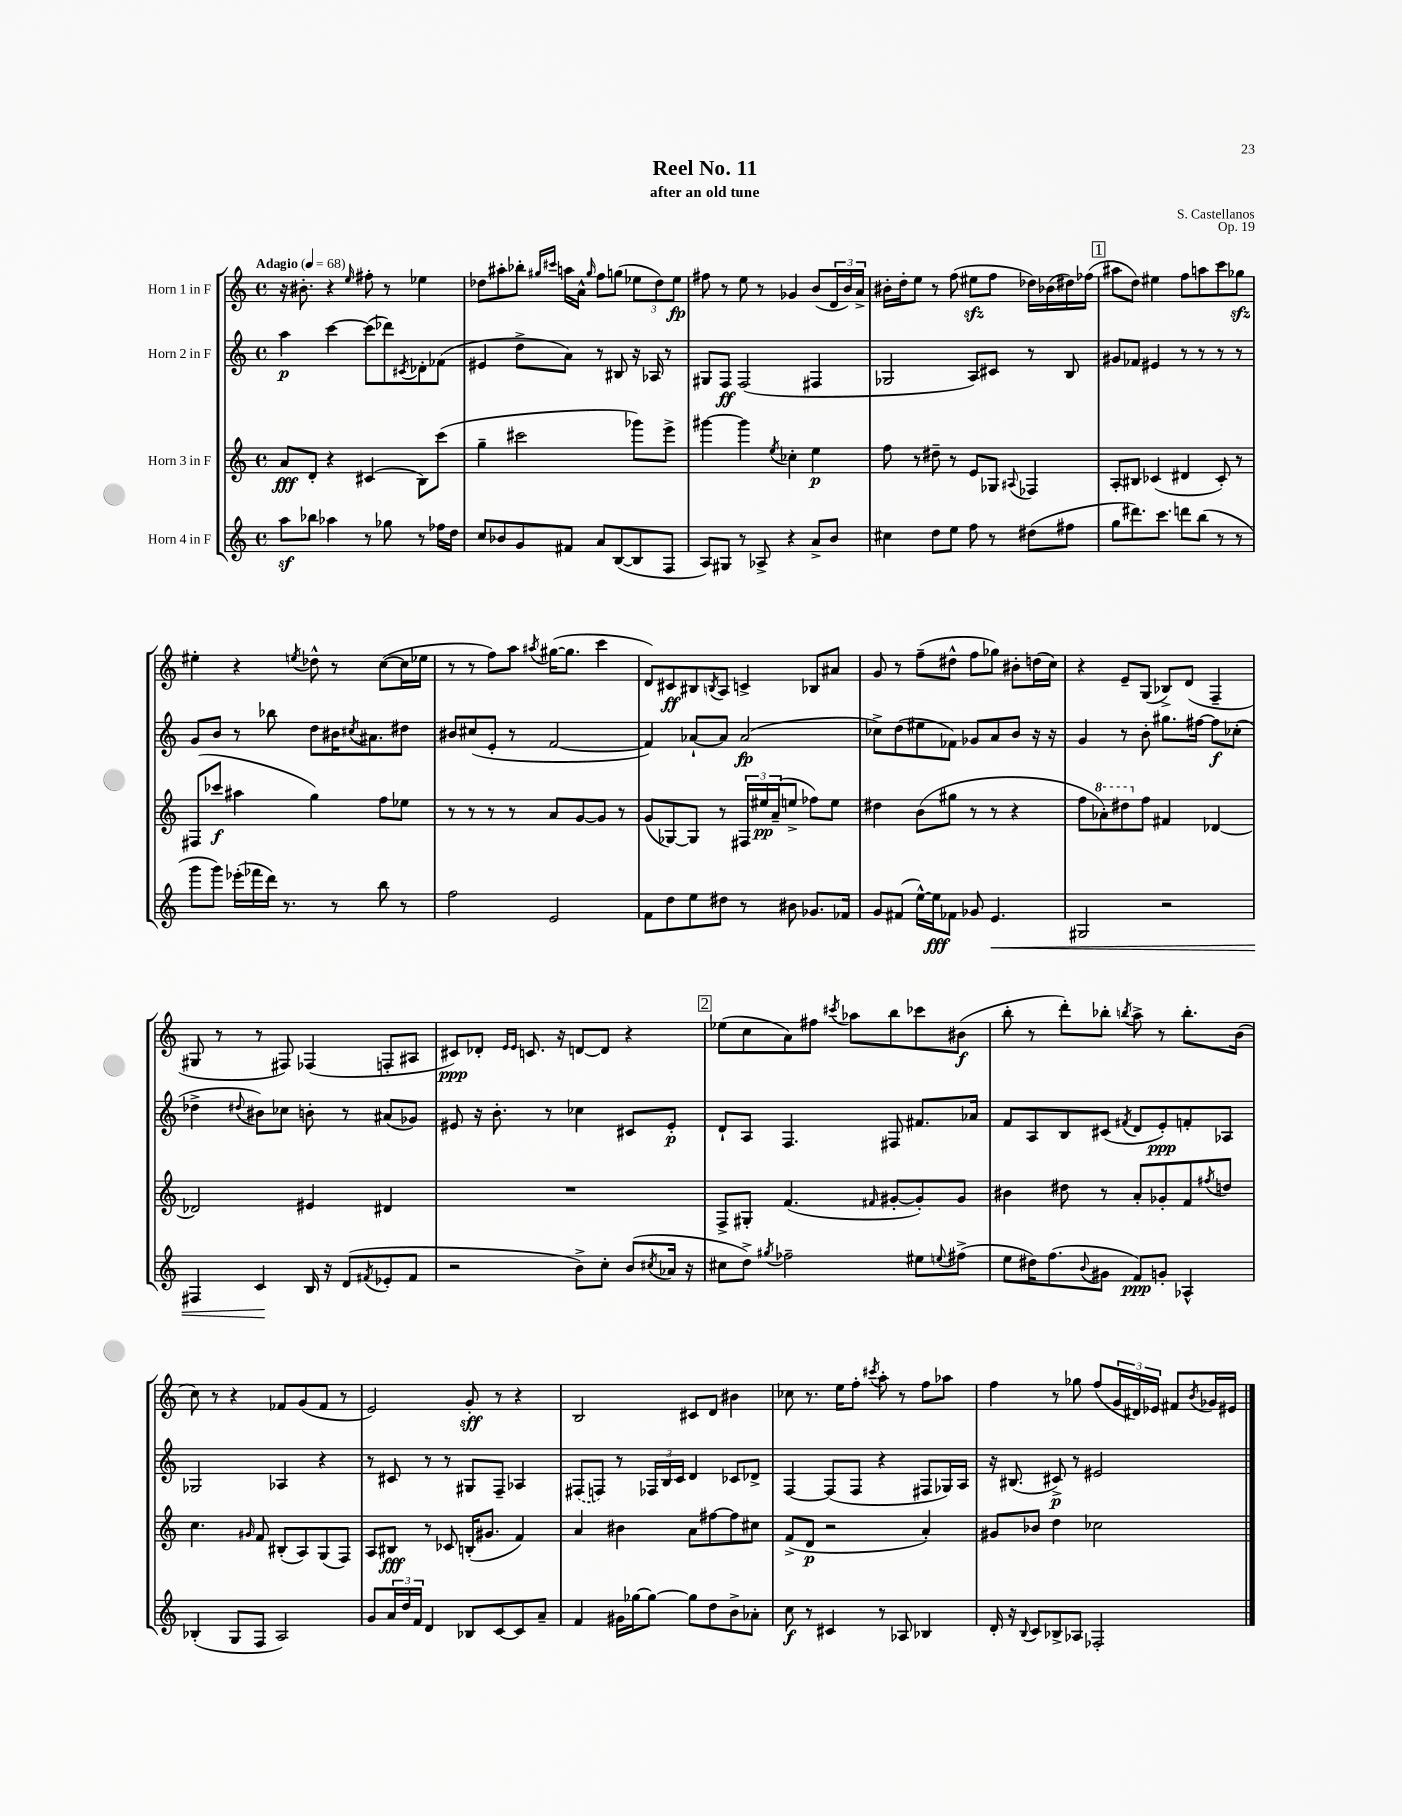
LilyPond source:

\header { title = "Reel No. 11" composer = "S. Castellanos" subtitle = "after an old tune" opus = "Op. 19" }
<<
\new StaffGroup <<
\new Staff = "s0" \with { instrumentName = "Horn 1 in F" } {
    \clef treble \key c \major \defaultTimeSignature \time 4/4 \tempo "Adagio" 4 = 68
    r16 bis'8.-. r4 \grace { e''16 } fis''8-. r8 ees''4 |
    des''8 ais''8-. bes''8-. \grace { gis''16 cis'''16 } a''16 a'16-^ \grace { gis''16 } f''8 g''8( \tuplet 3/2 { ees''8 des''8) ees''8\fp } |
    fis''8 r8 e''8 r8 ges'4 b'8( \tuplet 3/2 { d'16 b'16) a'16-> } |
    bis'16-. d''16-. e''8 r8 f''8( eis''8\sfz f''8 des''16) bes'16( dis''16) fes''16( |
    \mark \markup { \box "1" } ais''8 d''8) eis''4 f''8 a''8 c'''8 ges''8\sfz |
    eis''4-. r4 \acciaccatura { e''8 } des''8-^ r8 c''8~( c''16 ees''16 |
    r8 r8 f''8) a''8 \acciaccatura { ais''8 } gis''16~( gis''8. c'''4 |
    d'8) cis'8\ff bis8 \acciaccatura { b8 } a8 c'4-> bes8 ais'8 |
    g'8 r8 f''8--( dis''8-^ f''8 ges''8) bis'8-. d''16( c''16) |
    r4 e'8-- g8( bes8->) d'8( f4-- |
    gis8 r8 r8 fis8) fes4( f8-. ais8 |
    cis'8\ppp) des'8-. \grace { e'16 e'16 } c'8. r16 d'8~ d'8 r4 |
    \mark \markup { \box "2" } ees''8( c''8 a'8) fis''8 \acciaccatura { cis'''8 } aes''8 b''8 ces'''8 bis'8\f( |
    b''8-. r8 d'''8-.) bes''8-. \acciaccatura { b''8 } a''8-> r8 b''8.-. b'16( |
    c''8) r8 r4 fes'8 g'8( fes'8 r8 |
    e'2) g'8-.\sff r8 r4 |
    b2 cis'8 d'8 bis'4 |
    ces''8 r8. e''16 f''8-. \acciaccatura { cis'''8 } a''8-. r8 f''8 aes''8 |
    f''4 r8 ges''8 f''8( \tuplet 3/2 { g'16 dis'16) ees'16 } fis'8 \acciaccatura { b'8 } ges'16 eis'16 \bar "|." |
}
\new Staff = "s1" \with { instrumentName = "Horn 2 in F" } {
    \clef treble \key c \major \defaultTimeSignature \time 4/4
    a''4\p c'''4~ c'''8( des'''8) \acciaccatura { cis'8 } des'8-. fes'8( |
    eis'4 d''8-> a'8) r8 bis8 r16 aes16 r8 |
    gis8 f8\ff f2( fis4 |
    ges2 a8) cis'8 r8 b8 |
    \mark \markup { \box "1" } gis'8 fes'8 eis'4 r8 r8 r8 r8 |
    g'8 b'8 r8 bes''8 d''8 bis'16 \acciaccatura { cis''8 } ais'8. dis''8 |
    bis'8 cis''8( e'8-. r8 f'2~ |
    f'4) aes'8~-! aes'8 aes'2\fp( |
    ces''8->) d''8( eis''8 fes'8) ges'8 a'8 b'8 r16 r16 |
    g'4 r8 b'8-. gis''8. fis''16~ fis''8\f ces''8-.( |
    des''4-> \appoggiatura { dis''8 } bis'8) ces''8 b'8-. r8 ais'8( ges'8) |
    eis'8 r16 b'8.-. r8 ces''4 cis'8 eis'8-.\p |
    \mark \markup { \box "2" } d'8-! a8 f4. fis8 fis'8. aes'16 |
    f'8 a8 b8 cis'8( \acciaccatura { fis'8 } d'8 e'8-.\ppp) f'8-. aes8 |
    ges2 aes4 r4 |
    r8 cis'8 r8 r8 gis8 f8-- aes4 |
    \once \slurDashed fis8( f8) r8 \tuplet 3/2 { fes16 b16 c'16 } d'4 ces'8 des'8-> |
    f4~ f8( f8 r4 fis8 ges16) a16 |
    r16 bis8.( cis'8->\p) r8 eis'2 \bar "|." |
}
\new Staff = "s2" \with { instrumentName = "Horn 3 in F" } {
    \clef treble \key c \major \defaultTimeSignature \time 4/4
    a'8\fff d'8-. r4 cis'4( b8) c'''8( |
    g''4-- cis'''2 ges'''8) e'''8-> |
    gis'''4~ gis'''4 \acciaccatura { e''8 } ces''4-. e''4\p |
    f''8 r8 dis''8-- r8 e'8 ges8 \appoggiatura { ais8 } fes4 |
    \mark \markup { \box "1" } a8-. bis8 ces'4( dis'4 ces'8-.) r8 |
    fis8( ces'''8\f ais''4 g''4) f''8 ees''8 |
    r8 r8 r8 r8 a'8 g'8~ g'8 r8 |
    g'8( ges8~) ges8 r8 \tuplet 3/2 { fis16 eis''16\pp a'16--( } e''8-> fes''8) e''8 |
    dis''4 b'8( gis''8 r8 r8 r4 |
    f''8 \ottava #1 aes''8-.) dis'''8 \ottava #0 f''8 fis'4 des'4~ |
    des'2 eis'4 dis'4 |
    R1 |
    \mark \markup { \box "2" } f8-> gis8-. f'4.( \grace { fis'16 } gis'8~-. gis'8-.) gis'8 |
    bis'4 dis''8 r8 a'8-. ges'8-. f'8 \acciaccatura { fis''8 } d''8 |
    c''4. \grace { gis'16 } f'8 bis8-.( a8) g8( f8) |
    a8 bis8\fff r8 ces'8 b16-.( gis'8. f'4) |
    a'4 bis'4 a'8 fis''8~ fis''8 cis''8 |
    f'8->( d'8\p r2 a'4-.) |
    gis'8 bes'8 d''4 ces''2 \bar "|." |
}
\new Staff = "s3" \with { instrumentName = "Horn 4 in F" } {
    \clef treble \key c \major \defaultTimeSignature \time 4/4
    a''8\sf bes''8 aes''4 r8 ges''8 r8 fes''16 d''16 |
    c''8 bes'8 g'8 fis'8 a'8 b8~( b8 f8 |
    a8) gis8 r8 aes8-> r4 a'8-> b'8 |
    cis''4 d''8 e''8 f''8 r8 dis''8( fis''8 |
    \mark \markup { \box "1" } g''8 dis'''8.) c'''8. d'''8 b''8( r8 r8 |
    g'''8 g'''8) ees'''16-.( fes'''16 d'''16) r8. r8 b''8 r8 |
    f''2 e'2 |
    f'8 d''8 e''8 dis''8 r8 bis'8 ges'8. fes'16 |
    g'8 fis'8( e''16~-^) e''16\fff fes'8 ges'8 e'4.\< |
    gis2 r2 |
    fis4 c'4\! b16 r16 d'8( \acciaccatura { fis'8 } ees'8-. fis'8 |
    r2 b'8->) c''8-. b'8( \acciaccatura { cis''8 } aes'16 r16 |
    \mark \markup { \box "2" } cis''8 d''8->) \acciaccatura { gis''8 } fes''2-- eis''8 \appoggiatura { e''8 } fis''8->( |
    e''8 dis''16) f''8.( \appoggiatura { b'8 } gis'8 f'8\ppp) g'8-. aes4-^ |
    bes4-.( g8 f8 a2) |
    g'8 \tuplet 3/2 { a'16 d''16 f'16 } d'4 bes8 c'8~ c'8 a'8-- |
    f'4 gis'16 ges''16~ ges''8~ ges''8 d''8 b'8-> aes'8-. |
    c''8\f r8 cis'4 r8 aes8 bes4 |
    d'16-. r16 \appoggiatura { b8 } c'8 bes8-> aes8 fes2-. \bar "|." |
}
>>
>>
\layout { \context { \Score \remove "Bar_number_engraver" } }
